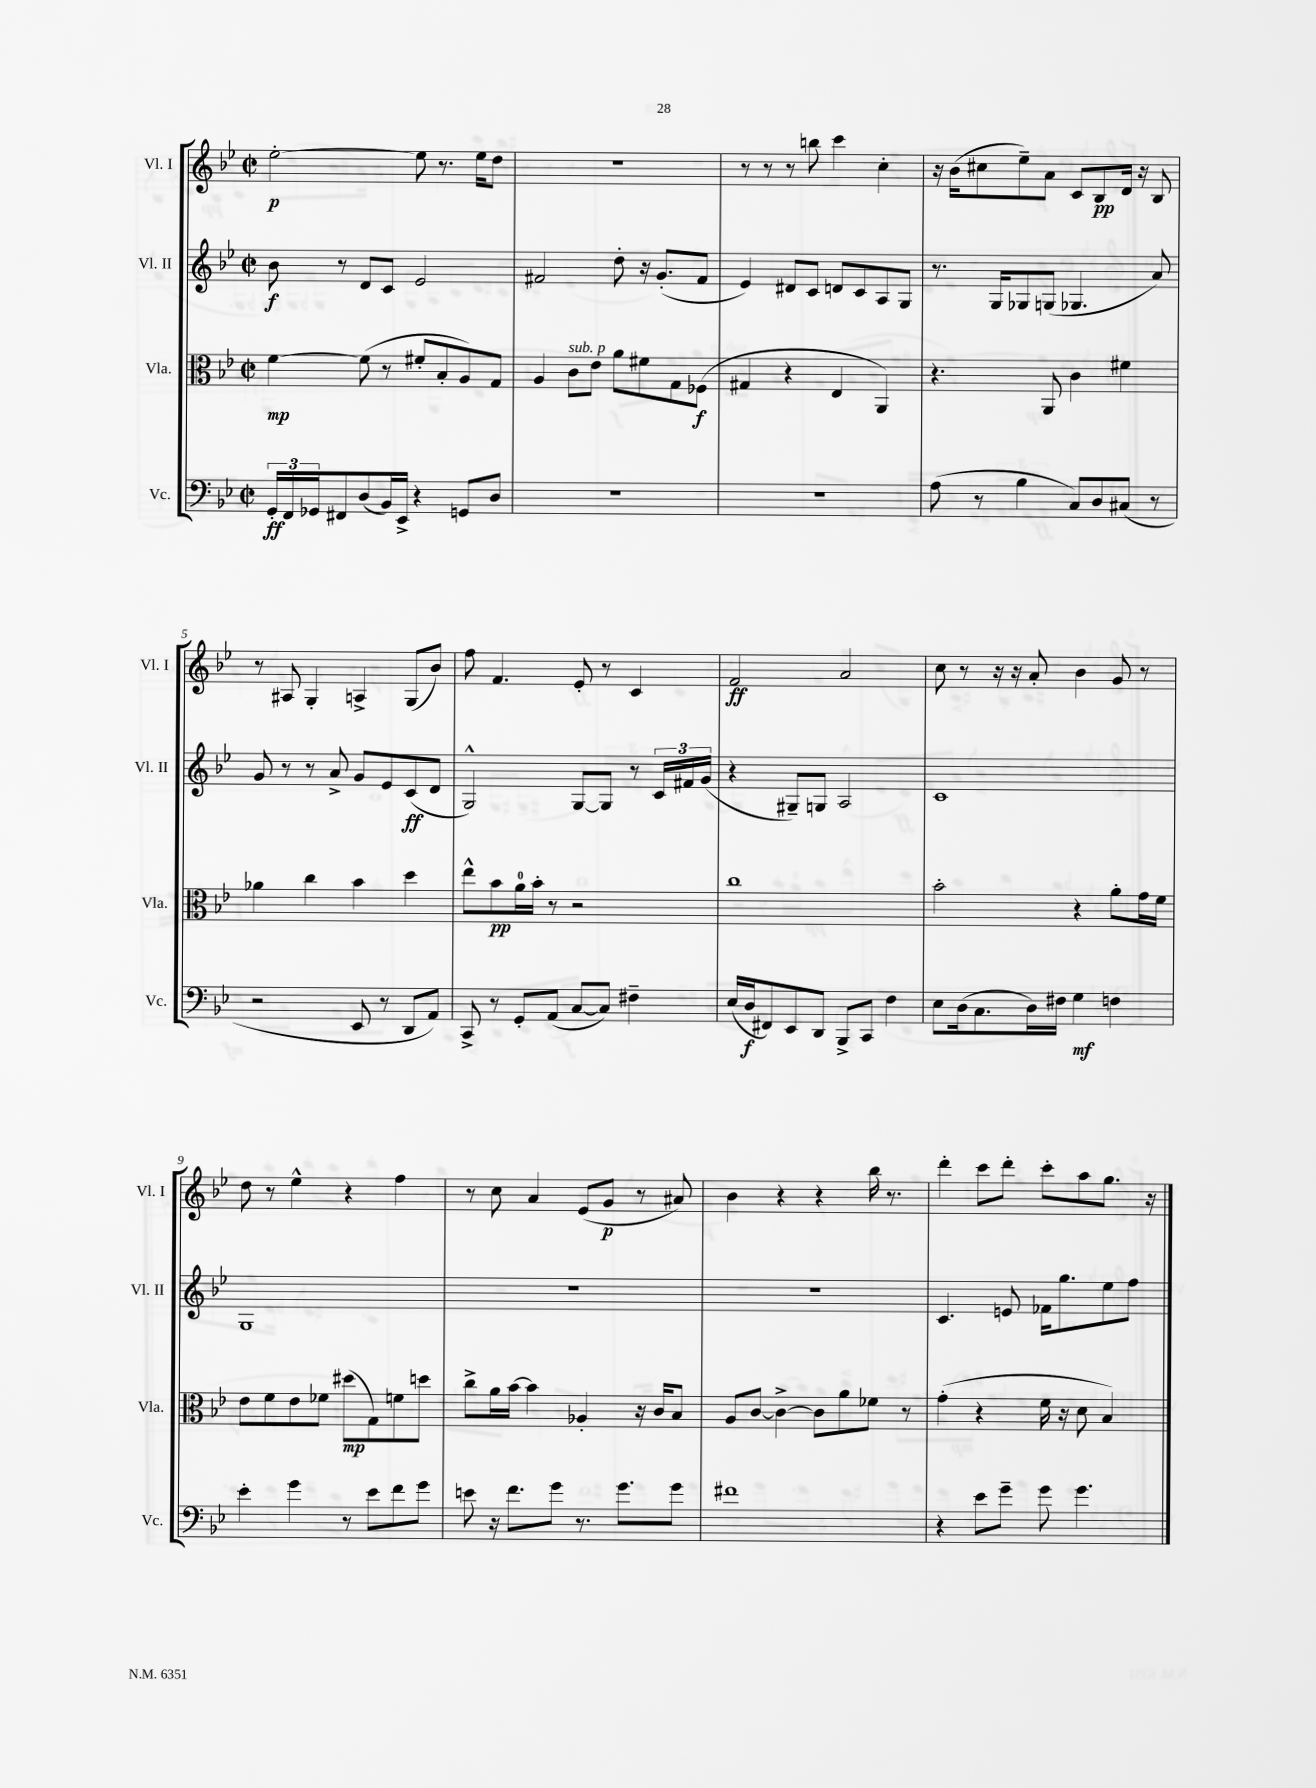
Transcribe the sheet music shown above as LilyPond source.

<<
\new StaffGroup <<
\new Staff = "s0" \with { instrumentName = "Vl. I" shortInstrumentName = "Vl. I" } {
    \clef treble \key bes \major \defaultTimeSignature \time 2/2
    ees''2~-.\p ees''8 r8. ees''16 d''8 |
    R1 |
    r8 r8 r8 b''8 c'''4 c''4-. |
    r16 bes'16( cis''8 ees''8--) a'8 c'8 bes8\pp d'16 r16 bes8 |
    r8 ais8 g4-. a4-> g8( bes'8) |
    f''8 f'4. ees'8-. r8 c'4 |
    f'2\ff a'2 |
    c''8 r8 r16 r16 a'8-. bes'4 g'8 r8 |
    d''8 r8 ees''4-^ r4 f''4 |
    r8 c''8 a'4 ees'8( g'8\p r8 ais'8) |
    bes'4 r4 r4 bes''16 r8. |
    d'''4-. c'''8 d'''8-. c'''8-. a''8 g''8. r16 \bar "|." |
}
\new Staff = "s1" \with { instrumentName = "Vl. II" shortInstrumentName = "Vl. II" } {
    \clef treble \key bes \major \defaultTimeSignature \time 2/2
    bes'8\f r8 d'8 c'8 ees'2 |
    fis'2 d''8-. r16 g'8.-.( fis'8 |
    ees'4) dis'8 c'8 d'8 c'8 a8 g8 |
    r8. g16 ges8 g8( ges4. a'8) |
    g'8 r8 r8 a'8-> g'8 ees'8 c'8\ff( d'8 |
    g2-^) g8~ g8 r8 \tuplet 3/2 { c'16 fis'16 g'16( } |
    r4 gis8--) g8 a2 |
    c'1 |
    g1 |
    R1 |
    R1 |
    c'4. e'8 fes'16 g''8. ees''8 f''8 \bar "|." |
}
\new Staff = "s2" \with { instrumentName = "Vla." shortInstrumentName = "Vla." } {
    \clef alto \key bes \major \defaultTimeSignature \time 2/2
    f'4~\mp f'8( r8 fis'8-. bes8-. a8) g8 |
    a4 c'8^\markup { \italic "sub. p" } ees'8 a'8 fis'8 g8 fes8\f( |
    gis4 r4 ees4 a,4) |
    r4. a,8 c'4 fis'4 |
    aes'4 c''4 bes'4 d''4 |
    ees''8-^ bes'8\pp a'16-0 bes'16-. r8 r2 |
    c''1 |
    bes'2-. r4 a'8-. g'16 f'16 |
    ees'8 f'8 ees'8 fes'8 dis''8\mp( g8) f'8 d''8 |
    c''8-> a'16 bes'16~ bes'4 aes4-. r16 c'16 bes8 |
    a8 c'8~ c'4~-> c'8 a'8 fes'8 r8 |
    g'4-.( r4 f'16 r16 d'8 bes4) \bar "|." |
}
\new Staff = "s3" \with { instrumentName = "Vc." shortInstrumentName = "Vc." } {
    \clef bass \key bes \major \defaultTimeSignature \time 2/2
    \tuplet 3/2 { g,16-.\ff f,16 ges,16 } fis,8 d8( bes,16) ees,16-> r4 g,8 d8 |
    R1 |
    R1 |
    a8( r8 bes4 c8) d8 cis8( r8 |
    r2 ees,8 r8 d,8 a,8) |
    c,8-> r8 g,8-. a,8( c8~ c8) fis4-- |
    ees16( d16\f fis,8) ees,8 d,8 bes,,8-> c,8 f4 |
    ees8 d16( c8. d16) fis16 g4\mf f4 |
    ees'4-. g'4 r8 ees'8 f'8 g'8 |
    e'8 r16 f'8. g'8 r8. g'8. g'8 |
    fis'1 |
    r4 ees'8 g'8-- g'8 g'4. \bar "|." |
}
>>
>>
